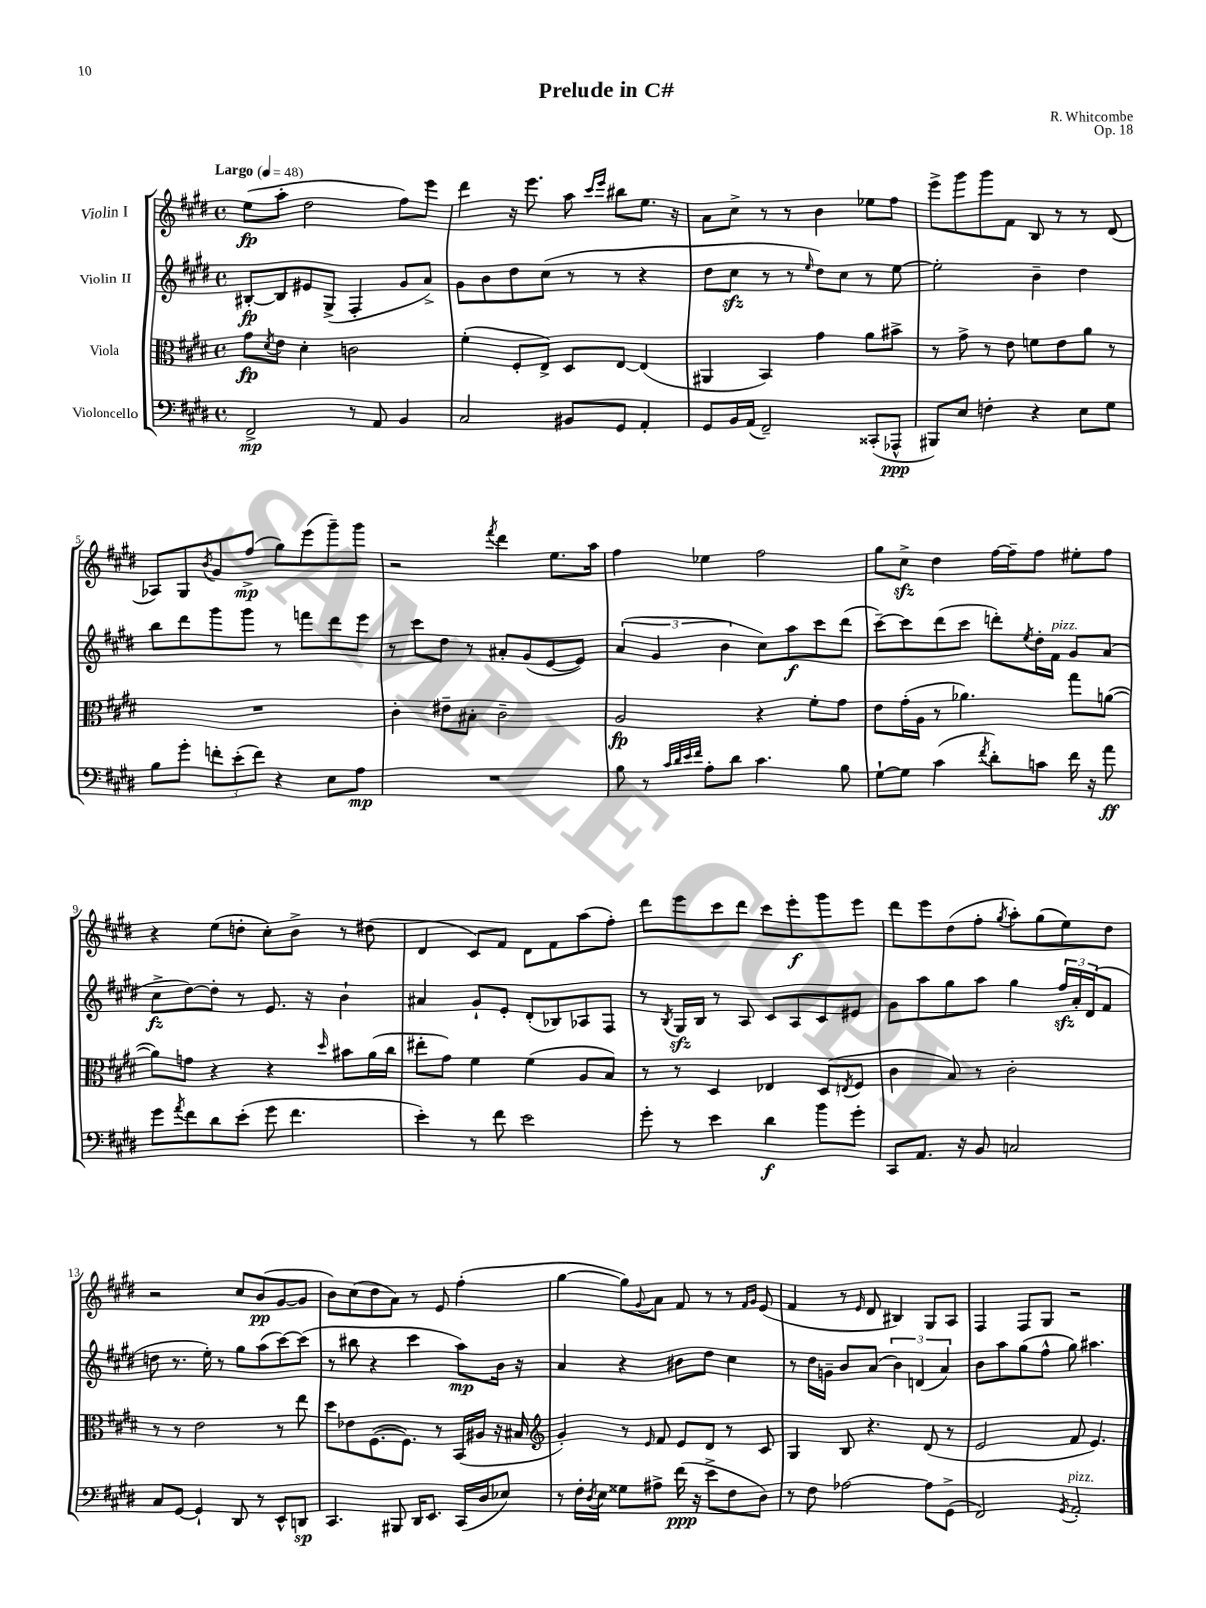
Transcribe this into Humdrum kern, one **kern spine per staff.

**kern	**kern	**kern	**kern
*staff4	*staff3	*staff2	*staff1
*clefF4	*clefC3	*clefG2	*clefG2
*k[f#c#g#d#]	*k[f#c#g#d#]	*k[f#c#g#d#]	*k[f#c#g#d#]
*M4/4	*M4/4	*M4/4	*M4/4
*met(c)	*met(c)	*met(c)	*met(c)
*MM48	*MM48	*MM48	*MM48
2FF#^/	8g#\L	[8B#'/L	(8ee\L
.	8qd#/	.	.
.	8e\J	8B#/]	8aa'\J
.	4d#'\	8e#/	2dd#\
.	.	(8G#^/J	.
8r	2c\	4F#'/	.
8AA/	.	.	.
4BB/	.	8g#/L	8ff#\L)
.	.	8a^/J)	8eee\J
=	=	=	=
2C#/	(4f#'\	8g#\L	4ddd#\
.	.	8b\	.
.	8F#'/L	8dd#\	16r
.	.	.	8.eee\
.	8E^/J)	(8cc#\J	.
8BB#/L	8D#/L	8r	8aa\
.	.	.	16qqccc#/LL
.	.	.	16qqeee/JJ
8GG#/J	[8E/J	8r	8bb#\L
4AA'/	(4E/]	4r	8.ee\J
.	.	.	16r
=	=	=	=
8GG#/L	4AA#/	8dd#\L	8a\L
16BB/L	.	8cc#\J	8cc#^\J
(16AA/JJ	.	.	.
2FF#~/)	4BB/)	8r	8r
.	.	8r	8r
.	.	16qqee/	.
.	4g#\	8dd#\L)	4b\
.	.	8cc#\J	.
(8CC##'/L	8a\L	8r	8ee-\L
8AAA-^^/J	8b#^\J	[8ee\	8ff#\J
=	=	=	=
8BBB#/L)	8r	2ee'\]	8eee^\L
8E/J	8g#^\	.	8ggg#\
4F'\	8r	.	8ggg#\
.	8e\	.	8f#\J
4r	8f\L	4b~\	8B/
.	8e\	.	8r
8E\L	8a\J	4dd#\	8r
8G#\J	8r	.	(8d#/
=	=	=	=
8B\L	1r	8bb\L	8A-/L)
8g#'\J	.	8ddd#\	8G#/
.	.	.	8qb/
12f'\L	.	8ggg#\	8g#/
(12e'\	.	.	.
.	.	8ggg#\J	(8ff#^/J
12f\J)	.	.	.
4r	.	8r	8gg#\L)
.	.	8fff\L	(8eee\
8E\L	.	8ddd#\	8ggg#~\)
8A\J	.	8eee\J	8ggg#\J
=	=	=	=
1r	4c#'\	8r	2r
.	.	8ccc#\L	.
.	8e#~\L	8dd#\J	.
.	8B#'\J	8r	.
.	.	.	8qfff#/
.	2c#~\	8a#'/L	4ddd#\
.	.	(8g#/	.
.	.	[8e/	8.ee\L
.	.	8e/]J)	.
.	.	.	16aa\Jk
=	=	=	=
8B\	2A/	(6a/	4ff#\
8r	.	.	.
.	.	6g#/	.
32qqc#/LLL	.	.	.
32qqd#/	.	.	.
32qqe/	.	.	.
32qqf#/JJJ	.	.	.
8A'\L	.	.	4ee-\
.	.	6b\	.
8d#\J	.	.	.
4.c#\	4r	8cc#\L)	2ff#\
.	.	8aa\	.
.	8f#'\L	8ccc#\	.
8B\	8g#\J	(8ddd#\J	.
=	=	=	=
[8G#`\L	8e\L	[8ccc#~\L)	8gg#\L
8G#\]J	(16g#'\L	8ccc#\]	8cc#^\J
.	16A\JJ	.	.
(4c#\	8r	(8ddd#\	4dd#\
.	4.a-\)	8ccc#\J	.
8qf#/	.	.	.
8d#'\L)	.	8ddd'\L)	[16ff#\LL
.	.	.	16ff#~\]J
.	.	8qee/	.
8c\J	.	16dd#'\L	8ff#\J
.	.	16f#\JJ	.
16f#\	8gg#\L	8g#/L	8ee#'\L
16r	.	.	.
8a\	([8a\J	(8a/J	8ff#\J
=	=	=	=
8g#\L	8a\]L)	8cc#^\L	4r
8qa/	.	.	.
8f#\	8g\J	[8dd#\)	.
8d#\	4r	8dd#'\]J	(8ee\L
(8e'\J	.	8r	8dd'\J
8g#\	4r	8.e/	8cc#'\L)
4.f#\	.	.	8b^\J
.	.	16r	.
.	16qqdd#/	.	.
.	8b#\L	4b`\	8r
.	(16a\L	.	(8dd#\
.	16cc#\JJ	.	.
=	=	=	=
4e'\)	8ee#'\L	4a#/	4d#/
.	8g#\J)	.	.
8r	4f#\	8g#`/L	8c#/L)
8f#\	.	8e'/J	8f#/J
2e\	(4f#\	(8d#'/L	8d#\L
.	.	8B-/)	8f#\
.	8A/L	8A-/	(8aa\
.	8B/J)	8F#/J	8ff#'\J)
=	=	=	=
8g#'\	8r	8r	8ddd#\L
.	.	8qB/	.
8r	8r	16G#/LL	8eee\
.	.	16B/JJ	.
4e\	4D#/	8r	8ccc#\
.	.	8A/	8ddd#\J
4d#\	4E-/	8c#/L	8ccc#\L
.	.	8A/	8eee'\
8b\L	(8D#/L	8c#/	8ggg#\
.	8qE/	.	.
8g#'\J	8F#/J	8e#/J	8eee\J
=	=	=	=
8CC#/L	4c#\	8g#\L	8ddd#\L
8.AA/J	.	8aa\	8eee\
.	8B/)	8gg#\	(8dd#\
16r	.	.	.
8BB/	8r	8aa\J	8ff#'\J
.	.	.	8qgg#/
2C/	2c#'\	4gg#\	8aa'\L)
.	.	.	(8gg#\
.	.	24ff#/LL	8ee\)
.	.	24a'/	.
.	.	(24d#/J	.
.	.	8f#/J	8dd#\J
=	=	=	=
8C#/L	8r	8dd\	2r
[8GG#/J	8r	8.r	.
4GG#`/]	2e\	.	.
.	.	16ee'\)	.
.	.	8r	.
8DD#/	.	8gg#\L	8cc#/L
8r	.	(8aa\	(8b/
8EE^^/L	8r	[8ccc#\)	[8g#/
8DD/J	8ee\	(8ccc#\]J	8g#/]J
=	=	=	=
4.CC#/	8dd#\L	8r	8b\L)
.	8e-\	8bb#\	(8cc#\
.	([8.F#\	4r	8dd#\
8BBB#/	.	.	8a\J)
.	8.F#\]J)	.	.
16DD#/LK	.	4ccc#\	8r
8.EE/J	.	.	.
.	8r	.	8e/
(16CC#/LL	(16BB/LL	8aa\L)	(4ff#'\
16D#/J	16A#/JJ	.	.
8E-/J)	16r	16b\Jk	.
.	16B#/	16r	.
=	=	=	=
*	*clefG2	*	*
8r	4g#'/)	4a/	[4gg#\
16F#'\LL	.	.	.
8qD#/	.	.	.
16E\JJ	.	.	.
8G##\L	8r	4r	8gg#\]L)
.	16qqe/	.	8qqg#/
8A#^\J	8f#/	.	8a\J
(16f#\	8e/L	8b#\L	8f#/
16r	.	.	.
8e^\L	8d#/J	8dd#\J	8r
8F#\	8r	4cc#\	8r
.	.	.	16qqf#/LL
.	.	.	16qqg#/JJ
8D#\J)	8c#/	.	(8e/
=	=	=	=
8r	4G#/	8r	4f#/
8F#\	.	16dd#\LL	.
.	.	16g~\JJ	.
[2A-\	8B/	8b/L	8r
.	.	.	16qqe/
.	4.r	(8a/J	8d#/
.	.	6b\)	4B#/)
.	.	(6d/	.
8A-\]L	(8d#/	.	8G#/L
.	.	6a/)	.
(8GG#^\J	8r	.	8A/J
=	=	=	=
2FF#/)	2e/	8b\L	4F#/
.	.	8aa\	.
.	.	(8gg#\	8F#/L
.	.	8ff#^^\J	8G#/J
8qGG#/	.	.	.
2AA'/	8f#/	8gg#\)	2r
.	4.e/)	4.aa#\	.
==	==	==	==
*-	*-	*-	*-
